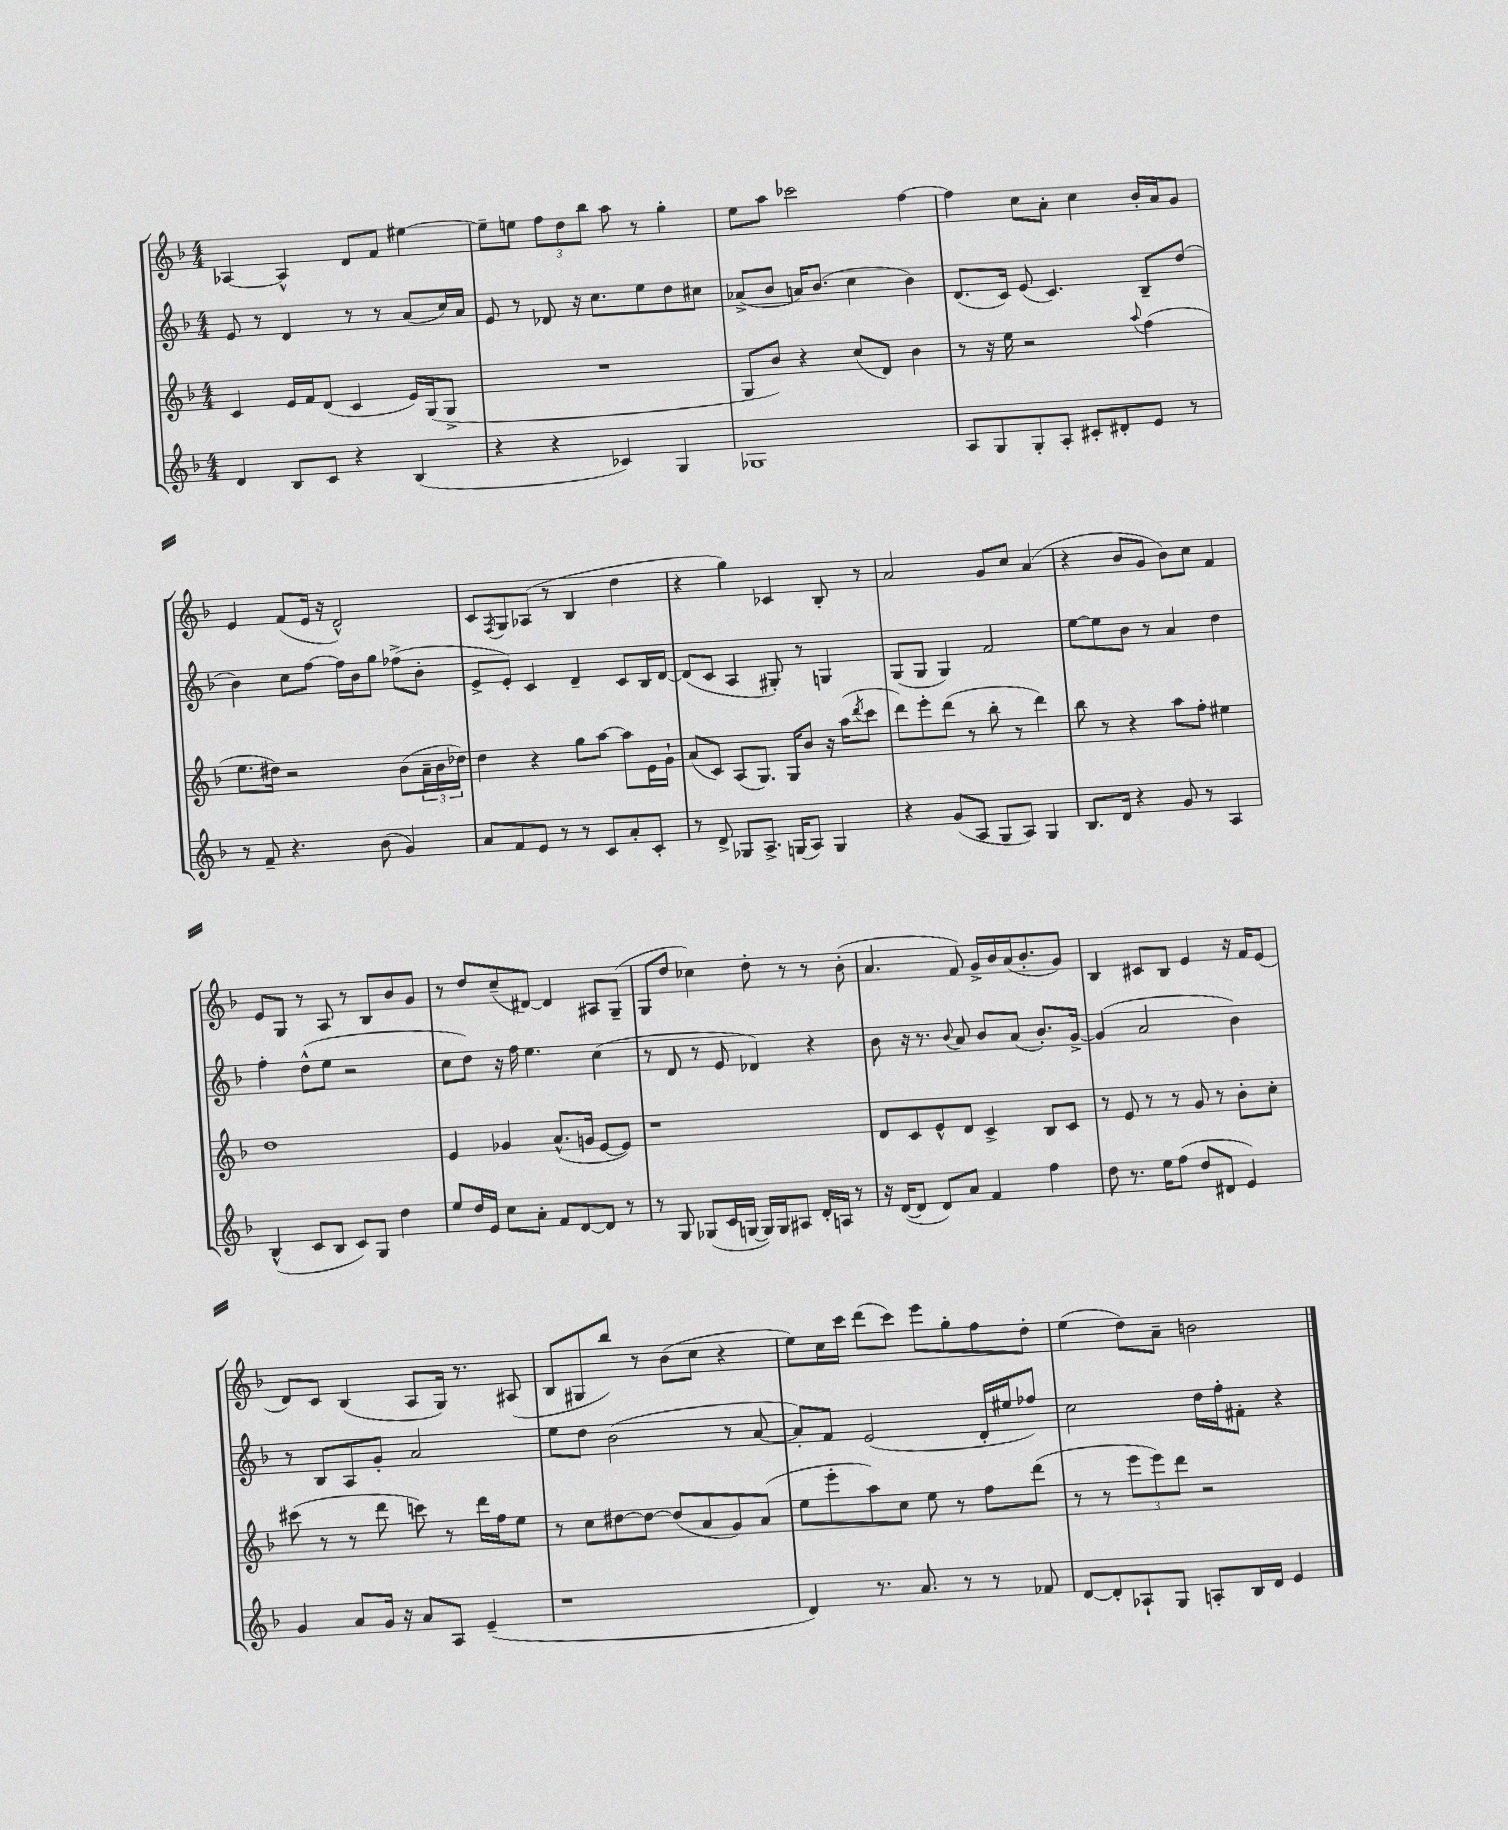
<<
\new StaffGroup <<
\new Staff = "s0" {
    \clef treble \key f \major \numericTimeSignature \time 4/4
    aes4~ aes4-^ d'8 f'8 eis''4~ |
    eis''8-- e''8 \tuplet 3/2 { f''8 d''8 bes''8 } a''8 r8 g''4-. |
    e''8 a''8 ces'''2 f''4~ |
    f''4 c''8 a'8-. c''4 bes'16-. a'16 g'8 |
    e'4 f'8( e'16 r16 d'2-^) |
    c'8 \acciaccatura { f8 } g8 aes8( r8 bes4 d''4 |
    r4 g''4) ces'4 bes8-. r8 |
    a'2 g'8 c''8 a'4( |
    r4 bes'8 g'8 bes'8) c''8 f'4 |
    e'8 g8 r8 a8 r8 bes8 bes'8 g'8 |
    r8 d''8 c''8--( dis'8~) dis'4 ais8 g8--( |
    g8 d''8 ces''4) d''8-. r8 r8 bes'8-.( |
    a'4. f'8) g'16-> bes'16 a'16( bes'8.-. g'8) |
    bes4 cis'8 bes8 e'4 r16 f'16 e'8( |
    d'8) c'8 bes4( a8 g16) r8. ais8( |
    bes8 gis8 bes''8) r8 bes'8( c''8 r4 |
    e''8) c''16 c'''16 d'''8( c'''8) e'''8 g''8-. f''8 d''8-. |
    e''4( d''8) a'8-- b'2 \bar "|." |
}
\new Staff = "s1" {
    \clef treble \key f \major \numericTimeSignature \time 4/4
    e'8 r8 d'4 r8 r8 a'8( c''16) a'16 |
    e'8 r8 des'8 r16 c''8. e''8 d''8 cis''8 |
    aes'8->( bes'8 a'16) bes'8.( c''4 bes'4) |
    d'8.( c'16) e'8( c'4.) bes8-- d''8( |
    bes'4) c''8 f''8~ f''16 bes'16 g''8 fes''8->( bes'8-. |
    e'8-> e'8-.) c'4 d'4-- c'8 bes16 d'16~ |
    d'8( c'8 a4 gis8-.) r8 g4 |
    g8( g8 g4) f'2 |
    e''8~ e''8 bes'8 r8 a'4 d''4 |
    f''4-. d''8-^( e''8 r2 |
    c''8 d''8) r16 f''16 e''4. c''4( |
    r8 d'8 r8 e'8 des'4) r4 |
    bes'8 r16 r8. \appoggiatura { bes'8 } a'8 bes'8 a'8( bes'8.-.) g'16~-> |
    g'4( a'2 bes'4) |
    r8 bes8 a8 g'8-. a'2 |
    e''8 d''8 bes'2( r8 a'8~ |
    a'8-.) f'8 e'2( d'16-. eis''16 fes''8) |
    c''2 d''16 f''16-. fis'8-. r4 \bar "|." |
}
\new Staff = "s2" {
    \clef treble \key f \major \numericTimeSignature \time 4/4
    c'4 e'16 f'16 d'8( c'4 e'16) g16( g8-> |
    R1 |
    g8 bes'8) r4 c''8( d'8) bes'4 |
    r8 r16 e''16 r2 \appoggiatura { a''8 } f''4( |
    e''8. dis''16) r2 bes'8( \tuplet 3/2 { a'16-- bes'16 des''16) } |
    d''4 r4 g''8 a''8~ a''8 e'16 g'16-! |
    a'8( c'8) a8( g8.) g16 bes'8 r16 a''16( \acciaccatura { d'''8 } c'''8 |
    d'''8) e'''8-. d'''8( r8 bes''8-. r8 d'''4) |
    bes''8 r8 r4 a''8 f''8-. eis''4 |
    d''1 |
    e'4 ges'4 a'8.-^( g'16 e'8~ e'8) |
    r1 |
    d'8 c'8 e'8-^ d'8 c'4-> bes8 c'8 |
    r8 e'8 r8 r8 g'8 r8 bes'8-. c''8-. |
    cis'''8( r8 r8 d'''8 c'''8) r8 d'''16 f''16 e''8 |
    r8 c''8 dis''8~ dis''8~ dis''8( a'8 g'8) a'8( |
    e''8 e'''8-. a''8) c''8 e''8 r8 f''8 d'''8( |
    r8 r8 \tuplet 3/2 { e'''8 e'''8) d'''8 } r2 \bar "|." |
}
\new Staff = "s3" {
    \clef treble \key f \major \numericTimeSignature \time 4/4
    d'4 bes8 c'8 r4 bes4( |
    r4 r4 ces'4) g4 |
    ges1 |
    a8 g8 g8-. a8-. cis'8-. dis'8-. e'8 r8 |
    r8 f'8-- r4. bes'8( g'4) |
    a'8 f'8 e'8 r8 r8 c'8 a'8-. c'8-. |
    r8 d'8-> ges8 a8.-> g16( a8) g4 |
    r4 g'8( a8 g8 a8) g4 |
    bes8. d'16 r4 g'8 r8 a4 |
    bes4-^( c'8 bes8 c'8) g8 d''4 |
    e''8 d''16 e'16 c''8 a'8-. f'8 d'8~ d'8 r8 |
    r8 g8 ges8( c'16 g16~ g16) g16 ais8 d'16-. a16 r8 |
    r16 d'16~( d'8 d'8) a'8 f'4 f''4 |
    d''8 r8. e''16 f''8( d''8 dis'8 e'4) |
    g'4 a'8 g'16 r16 a'8 a8 e'4--( |
    r1 |
    d'4) r8. a'8. r8 r8 fes'8 |
    d'8~ d'8-. aes8-! g8 a8-. bes16 d'16 e'4 \bar "|." |
}
>>
>>
\layout { \context { \Score \remove "Bar_number_engraver" } }
